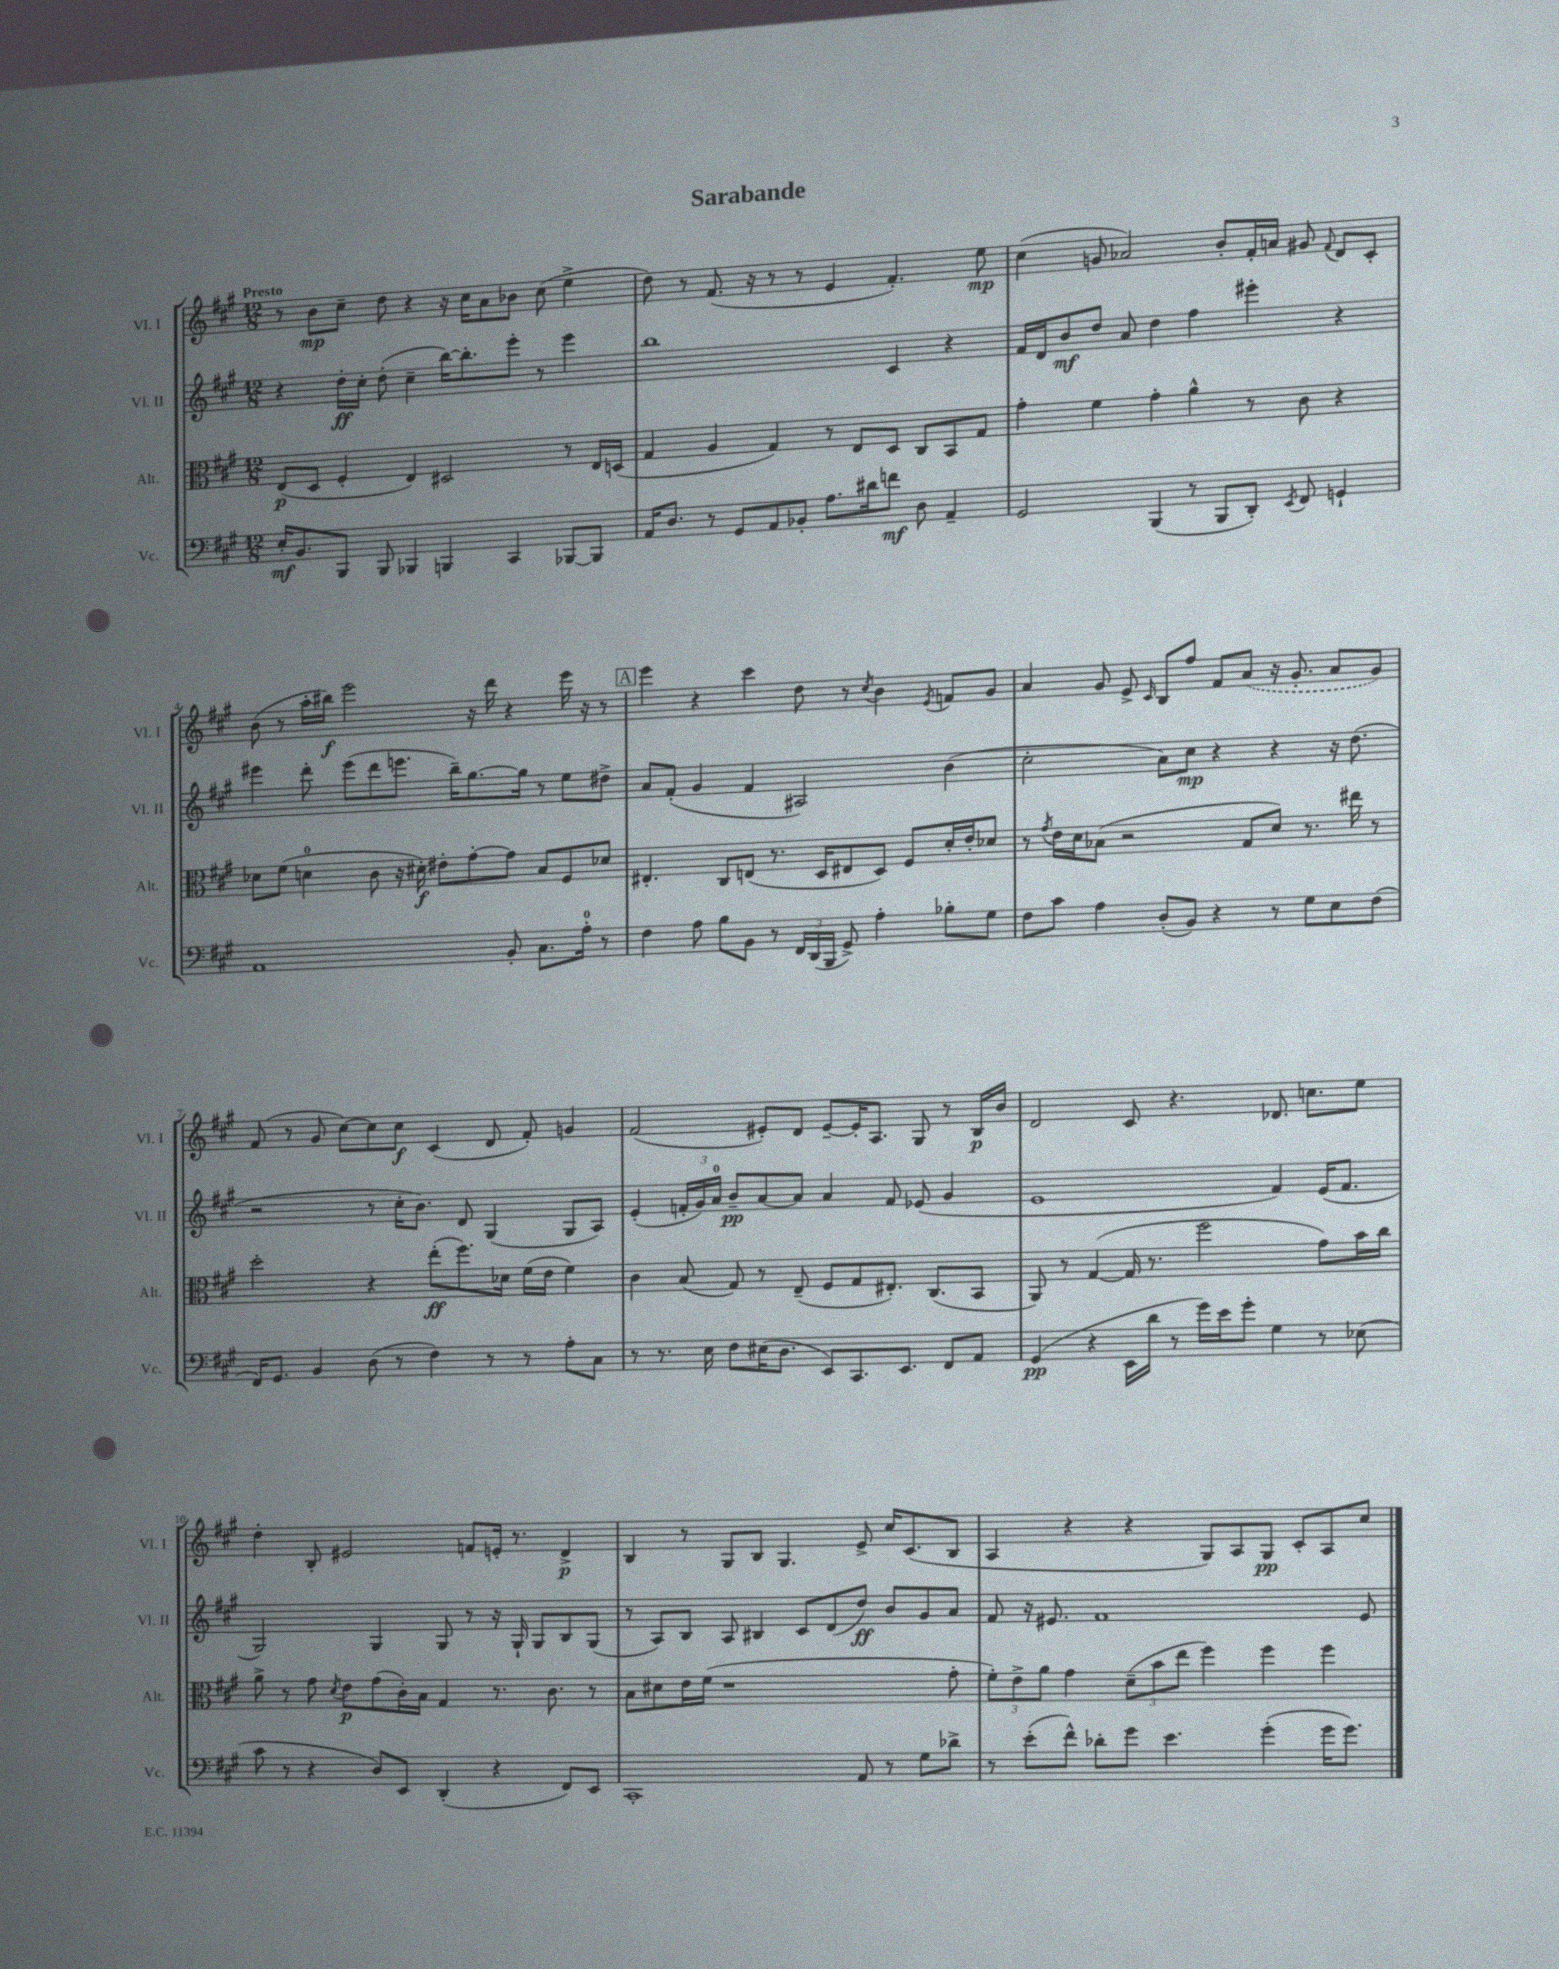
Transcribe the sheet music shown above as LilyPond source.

\header { title = "Sarabande" }
<<
\new StaffGroup <<
\new Staff = "s0" \with { instrumentName = "Vl. I" shortInstrumentName = "Vl. I" } {
    \clef treble \key a \major \numericTimeSignature \time 12/8 \tempo "Presto"
    \autoBeamOff r8 b'8[\mp cis''8]-- d''8 r4 r16 cis''16[ a'8 bes'8] cis''8( e''4-> |
    d''8) r8 fis'8.( r16 r8 r8 e'4 fis'4.-.) e''8\mp |
    cis''4( g'8 aes'2) b'8[-. fis'16-. a'16] gis'8 \appoggiatura { fis'8 } d'8[ cis'8]-. |
    b'8( r8 a''16[-. bis''16]\f) e'''2 r16 d'''16 r4 e'''16 r16 r8 |
    \mark \markup { \box "A" } e'''4 r4 cis'''4 d''8 r8 \acciaccatura { cis''8 } b'4 \acciaccatura { e'8 } f'8[ gis'8] |
    a'4 gis'8 e'8-> \grace { cis'16 } b8[ fis''8] fis'8[ \once \slurDashed a'8]( r16 gis'8.-. a'8[ gis'8]) |
    fis'8( r8 gis'8 cis''8[~) cis''8 cis''8]\f cis'4( d'8 fis'8-.) g'4 |
    fis'2( eis'8[-.) d'8] eis'8[~-- eis'16-. a8.] gis8 r8 b16[\p b'16] |
    d'2 cis'8 r4. des'8. c''8.[ e''8] |
    d''4-. b8-. eis'2 f'8[ e'16]-. r8. d'4->\p |
    b4 r8 gis8[ b8] gis4. e'8-> cis''16[ cis'8.( b8] |
    a4 r4 r4 gis8[) a8 gis8]\pp cis'8[-. a8 cis''8] \bar "|." |
}
\new Staff = "s1" \with { instrumentName = "Vl. II" shortInstrumentName = "Vl. II" } {
    \clef treble \key a \major \numericTimeSignature \time 12/8
    \autoBeamOff r4 d''16[-.\ff cis''16]-. d''8-.( cis''4-- b''16[~) b''8.-. e'''8]-. r8 e'''4 |
    b''1 cis'4 r4 |
    fis'16[ d'16 b'8\mf d''8] a'8 d''4 fis''4 eis'''4-. r4 |
    eis'''4 d'''8-. eis'''8[( d'''8 e'''8.] b''16[--) gis''8.~ gis''16] r8 e''8[ dis''8]-> |
    \mark \markup { \box "A" } a'8[ fis'8]-.( gis'4 fis'4 ais2) b'4( |
    cis''2-. a'8[) cis''8]\mp r4 r4 r16 d''8.( |
    r2 r8 cis''16[-. b'8.]) d'8 gis4( gis8[ a8]) |
    e'4-.( \tuplet 3/2 { f'16[-. gis'16) a'16]-0 } b'8[--\pp a'8~ a'8] a'4 f'8 ees'8( gis'4 |
    e'1 fis'4) e'16[( fis'8.] |
    gis2) gis4 gis8 r8 r16 gis16-! gis8[ b8 gis8]( |
    r8 a8[) b8] a8 bis4 cis'8[ d'8( d''8]\ff) b'8[ gis'8 a'8] |
    fis'8 r16 eis'8. fis'1 eis'8 \bar "|." |
}
\new Staff = "s2" \with { instrumentName = "Alt." shortInstrumentName = "Alt." } {
    \clef alto \key a \major \numericTimeSignature \time 12/8
    \autoBeamOff e8[\p( d8] fis4-. e4) dis2 r8 e16[ d16]( |
    gis4 a4 gis4) r8 e8[ d8] cis8[ b,8 gis8] |
    gis'4-. fis'4 gis'4-. a'4-^ r8 cis'8 r4 |
    des'8[ fis'8]( d'4-0 cis'8 r16 dis'16-.\f) eis'8[-. gis'8~-. gis'8] b8[ fis8 des'8] |
    \mark \markup { \box "A" } eis4.-. cis8[ e8]( r8. d16[ eis8 d8]) fis8[ d'16-. e'16-. des'8] |
    r8 \acciaccatura { gis'8 } e'16[ d'16 bes8]( r2 gis8[ d'8]) r8. eis''16 r8 |
    d''2-. r4 e''8[-.\ff( fis''8.) des'16] fis'16[( e'16] fis'4) |
    cis'4 b8( gis8) r8 e8--( fis8[ gis8 eis8.]-.) cis8.[( b,8] |
    a,8) r8 gis4~( gis16 r8. fis''2 gis'8[) b'16 cis''16] |
    a'8-> r8 gis'8 \acciaccatura { d'8 } e'8[\p gis'8( cis'16-.) b16] gis4 r8. cis'8. r8 |
    b8[ dis'8 e'16 fis'16]( r1 gis'8-. |
    \tuplet 3/2 { fis'8[-.) e'8-> a'8] } gis'4 \tuplet 3/2 { d'8[--( b'8 e''8] } fis''4) fis''4 fis''4 \bar "|." |
}
\new Staff = "s3" \with { instrumentName = "Vc." shortInstrumentName = "Vc." } {
    \clef bass \key a \major \numericTimeSignature \time 12/8
    \autoBeamOff e16[-.\mf b,8. b,,8] b,,8 bes,,4 b,,4 cis,4 bes,,8[~ bes,,8] |
    a,16[ d8.] r8 gis,8[ a,8 bes,8]-. a8.[ dis'16 f'8]\mf d8 a,4-- |
    gis,2 b,,4( r8 b,,8[ d,8]-.) \acciaccatura { e,8 } fis,8 g,4-! |
    a,1 b,8-. cis8.[ a16]-0-. r8 |
    \mark \markup { \box "A" } fis4 a8 b8[ b,8] r8 \tuplet 3/2 { fis,16[ d,16( b,,16] } gis,8->) a4-. bes8[-. gis8] |
    fis8[ cis'8] a4 d8[-.( b,8]) r4 r8 gis8[ e8 fis8]( |
    fis,16[) gis,8.] b,4 d8( r8 fis4) r8 r8 a8[-. cis8] |
    r8 r8. e16 fis8[ eis16( d8.] e,8[) cis,8. e,8.] fis,8[ a,8] |
    gis,4\pp( r4 e,16[ d'16] r8 gis'16[) e'16 gis'8]-. gis4 r8 ees8( |
    cis'8 r8 r4 d8[) e,8] d,4-.( r4 fis,8[) e,8] |
    cis,1-. a,8 r8 gis8[ des'8]-> |
    r8 e'8[-.( fis'8]-^) des'8[-. gis'8] e'4. gis'4-.( gis'16[ gis'8.]) \bar "|." |
}
>>
>>
